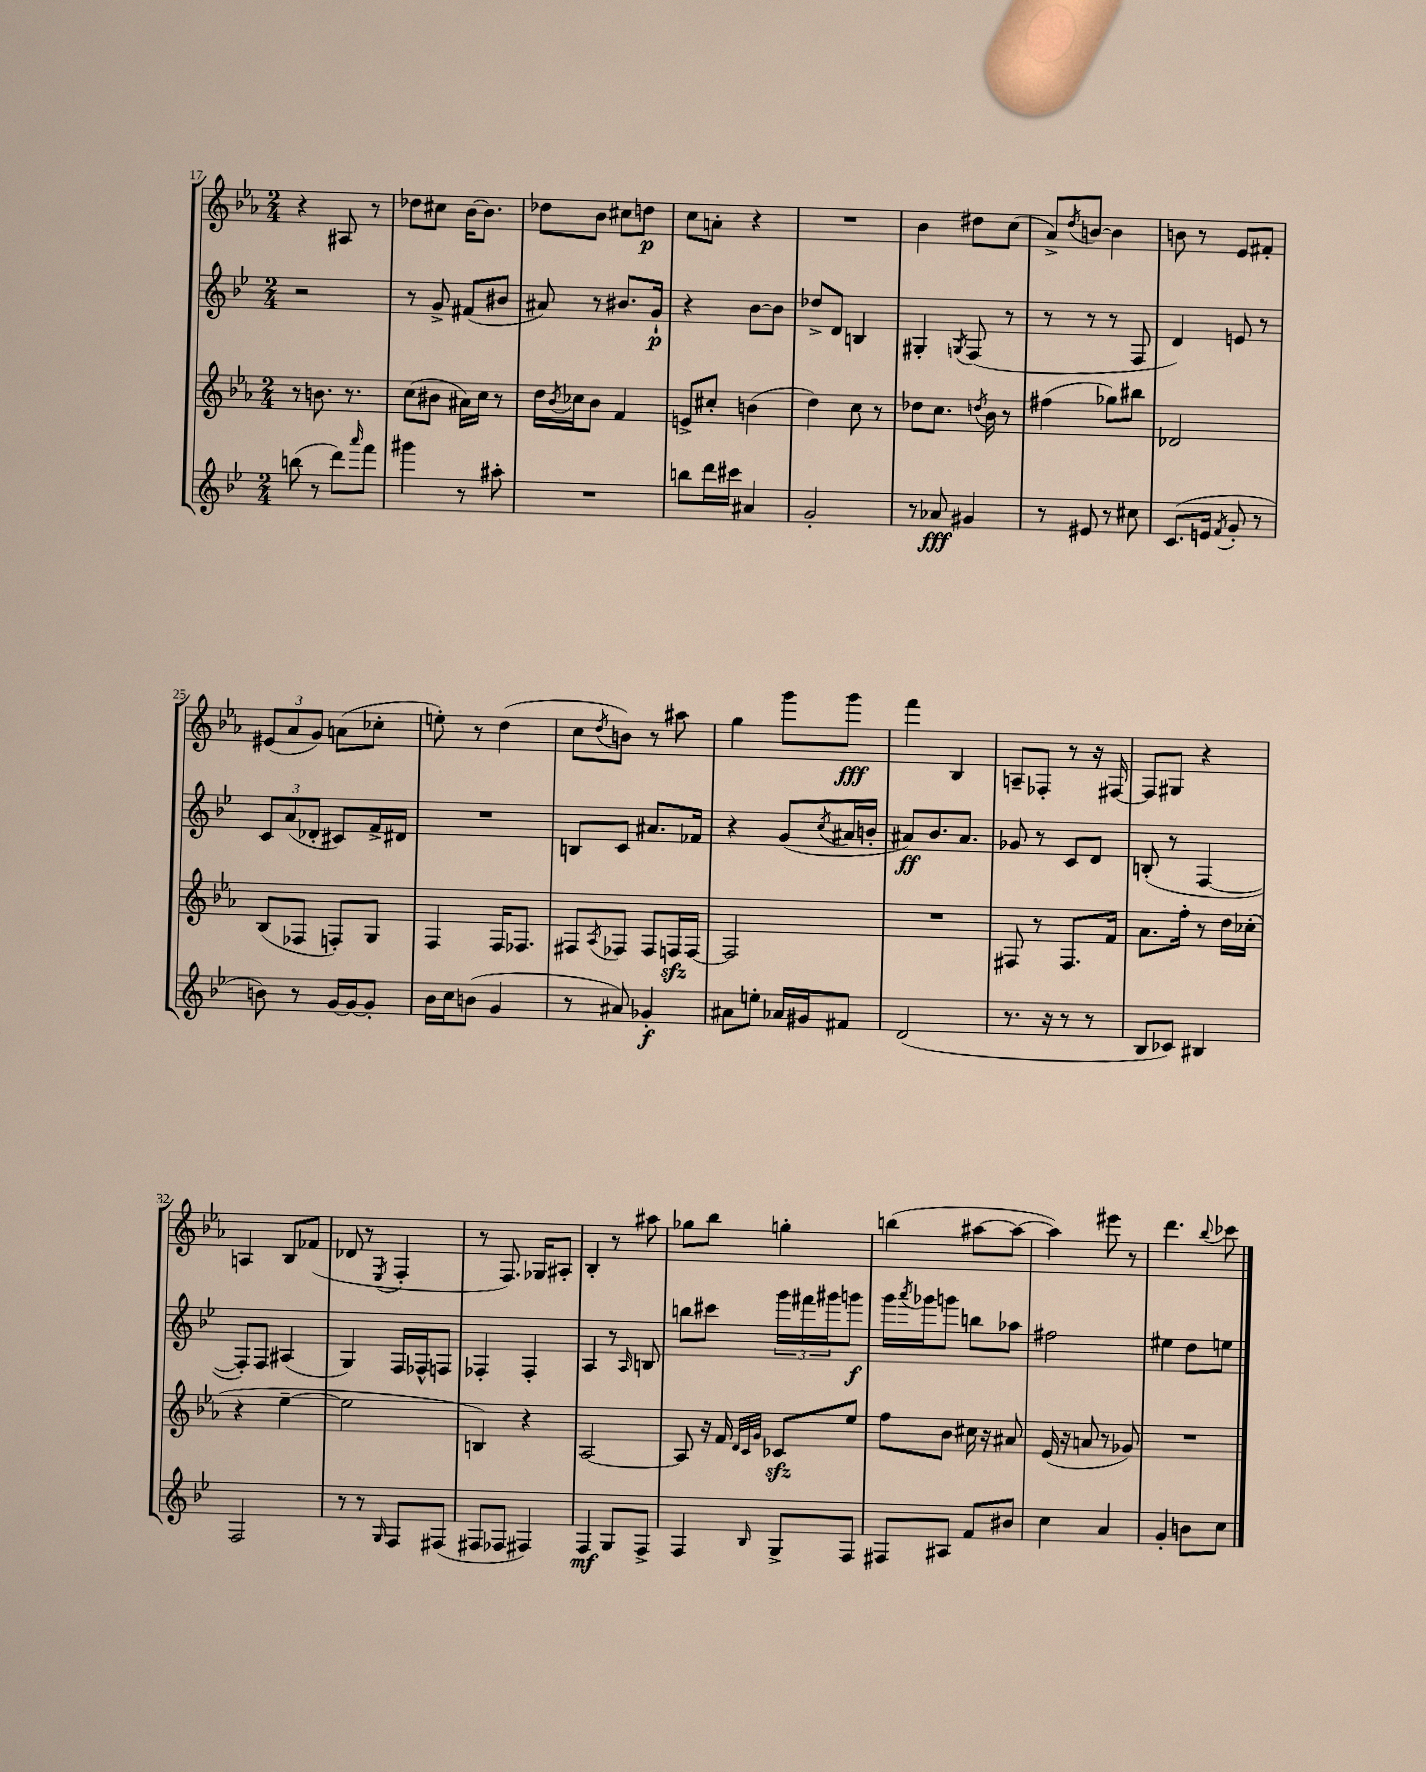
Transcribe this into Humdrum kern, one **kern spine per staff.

**kern	**dynam	**kern	**kern	**dynam	**kern	**dynam
*part4	*part4	*part3	*part2	*part2	*part1	*part1
*staff4	*staff4	*staff3	*staff2	*staff2	*staff1	*staff1
*clefG2	*	*clefG2	*clefG2	*	*clefG2	*
*k[b-e-]	*	*k[b-e-a-]	*k[b-e-]	*	*k[b-e-a-]	*
*M2/4	*	*M2/4	*M2/4	*	*M2/4	*
=17	=17	=17	=17	=17	=17	=17
(8bbn\	.	8r	2r	.	4r	.
8r	.	8.bn\	.	.	.	.
8ddd\L)	.	.	.	.	8A#X/	.
.	.	8.r	.	.	.	.
16qqaaa/	.	.	.	.	.	.
8fff\J	.	.	.	.	8r	.
=18	=18	=18	=18	=18	=18	=18
4ggg#X\	.	(8cc\L	8r	.	8dd-X\L	.
.	.	8b#X\J	8g^/	.	8cc#X\J	.
8r	.	16a#X\LL)	(8f#X/L	.	[16b-\KL	.
.	.	16cc\JJ	.	.	8.b-\J]	.
8aa#X'\	.	8r	8b#X/J	.	.	.
=19	=19	=19	=19	=19	=19	=19
2r	.	16dd\LL	8a#X/)	.	8dd-X\L	.
.	.	8qb-/	.	.	.	.
.	.	16cc-X\J	.	.	.	.
.	.	8b-\J	8r	.	8b-\J	.
.	.	4f/	8.b#X/L	.	8cc#X\L	.
.	.	.	.	.	8ddn\J	p
.	.	.	16g`/Jk	p	.	.
=20	=20	=20	=20	=20	=20	=20
8bbn\L	.	8en^/L	4r	.	8cc\L	.
16ddd\L	.	8cc#X'/J	.	.	8an'\J	.
16ccc#X\JJ	.	.	.	.	.	.
4a#X/	.	(4bn\	[8b-\L	.	4r	.
.	.	.	8b-\J]	.	.	.
=21	=21	=21	=21	=21	=21	=21
2g'/	.	4dd\)	8dd-X^/L	.	2r	.
.	.	.	8d/J	.	.	.
.	.	8cc\	4Bn/	.	.	.
.	.	8r	.	.	.	.
=22	=22	=22	=22	=22	=22	=22
8r	.	8dd-X\L	4G#X'/	.	4b-\	.
8a-X/	fff	8.cc\J	.	.	.	.
.	.	.	8qGn/	.	.	.
4g#X/	.	.	(8F/	.	8dd#X\L	.
.	.	8qddn/	.	.	.	.
.	.	16b-\	.	.	.	.
.	.	8r	8r	.	(8cc\J	.
=23	=23	=23	=23	=23	=23	=23
8r	.	(4ff#X\	8r	.	8a-^/L)	.
.	.	.	.	.	8qdd/	.
8e#X/	.	.	8r	.	[8bn/J	.
8r	.	8gg-X\L)	8r	.	4b\]	.
8cc#X\	.	8bb#X\J	8F/	.	.	.
=24	=24	=24	=24	=24	=24	=24
(8.c/L	.	2d-X/	4d/)	.	8bn\	.
.	.	.	.	.	8r	.
16en/Jk	.	.	.	.	.	.
8qf/	.	.	.	.	.	.
8g'/	.	.	8en/	.	8e-/L	.
8r	.	.	8r	.	8f#X'/J	.
!!LO:LB:g=z
=25	=25	=25	=25	=25	=25	=25
8bn\)	.	(8B-/L	12c/L	.	(12e#X/L	.
.	.	.	(12a/	.	12a-/	.
8r	.	8F-X/J	.	.	.	.
.	.	.	12d-X'/J	.	12g/J)	.
[16g/LL	.	8Fn'/L)	8c#X/L)	.	(8an\L	.
16g/J_	.	.	.	.	.	.
8g'/J]	.	8G/J	16f^/L	.	8cc-X'\J	.
.	.	.	16d#X/JJ	.	.	.
=26	=26	=26	=26	=26	=26	=26
16b-\LL	.	4F/	2r	.	8een'\)	.
16cc\J	.	.	.	.	.	.
(8bn\J	.	.	.	.	8r	.
4g/	.	16F/KL	.	.	(4dd\	.
.	.	8.F-X/J	.	.	.	.
=27	=27	=27	=27	=27	=27	=27
8r	.	8F#X/L	8Bn/L	.	8cc\L	.
.	.	8qA-/	.	.	8qdd/	.
8a#X/)	.	8F-X/J	8c/J	.	8bn\J)	.
4g-X'/	f	8F-/L	8.a#X/L	.	8r	.
.	.	16Fnzz/L	.	.	8aa#X\	.
.	.	[16F/JJ	16f-X/Jk	.	.	.
=28	=28	=28	=28	=28	=28	=28
8a#X\L	.	2F/]	4r	.	4gg\	.
8een'\J	.	.	.	.	.	.
16a-X/LL	.	.	(8g/L	.	8ggg\L	.
16g#X/J	.	.	.	.	.	.
.	.	.	8qcc/	.	.	.
8f#X/J	.	.	16a#X/L	.	8ggg\J	fff
.	.	.	16bn'/JJ	.	.	.
=29	=29	=29	=29	=29	=29	=29
(2d/	.	2r	8a#X/L)	ff	4fff\	.
.	.	.	8.b-/	.	.	.
.	.	.	.	.	4B-/	.
.	.	.	8.a#/J	.	.	.
=30	=30	=30	=30	=30	=30	=30
8.r	.	8F#X/	8g-X/	.	8An~/L	.
.	.	8r	8r	.	8F-X'/J	.
16r	.	.	.	.	.	.
8r	.	8.F#/L	8c/L	.	8r	.
8r	.	.	8d/J	.	16r	.
.	.	16f/Jk	.	.	[16F#X/	.
=31	=31	=31	=31	=31	=31	=31
8B-/L	.	8.a-\L	(8Bn'/	.	8F#/L]	.
8c-X/J)	.	.	8r	.	8G#X/J	.
.	.	16ff'\Jk	.	.	.	.
4B#X/	.	8r	[4F/	.	4r	.
.	.	16dd\LL	.	.	.	.
.	.	(16cc-X'\JJ	.	.	.	.
!!LO:LB:g=z
=32	=32	=32	=32	=32	=32	=32
2F/	.	4r	8F'/L])	.	4An/	.
.	.	.	8F/J	.	.	.
.	.	[4ee-~\	(4A#X/	.	8B-/L	.
.	.	.	.	.	(8f-X/J	.
=33	=33	=33	=33	=33	=33	=33
8r	.	2ee-\]	4G/)	.	8d-X/	.
8r	.	.	.	.	8r	.
16qqG/	.	.	.	.	8qE-/	.
8F/L	.	.	16F/LL	.	4F'/	.
.	.	.	16F-X^^/J	.	.	.
(8F#X/J	.	.	8Fn/J	.	.	.
=34	=34	=34	=34	=34	=34	=34
8F#X/L	.	4Bn/)	4F-X'/	.	8r	.
8F-X/J	.	.	.	.	8.F/)	.
4F#X/)	.	4r	4F-'/	.	.	.
.	.	.	.	.	16G-X/KL	.
.	.	.	.	.	8A#X'/J	.
=35	=35	=35	=35	=35	=35	=35
4F/	mf	[2A-/	4A/	.	4B-'/	.
8G/L	.	.	8r	.	8r	.
.	.	.	16qqA/	.	.	.
8F^/J	.	.	8Bn/	.	8aa#X\	.
=36	=36	=36	=36	=36	=36	=36
4F/	.	8A-/]	8bbn\L	.	8gg-X\L	.
.	.	16r	8ccc#X\J	.	8bb-\J	.
.	.	16f/	.	.	.	.
.	.	32qqd/LLL	.	.	.	.
.	.	32qqc/	.	.	.	.
16qqB-/	.	32qqg/JJJ	.	.	.	.
8G^/L	.	8c-Xzz/L	24ggg\LL	.	4ggn'\	.
.	.	.	24fff#X\	.	.	.
.	.	.	24ggg#X\J	.	.	.
8F/J	.	8ee-/J	8gggn\J	f	.	.
=37	=37	=37	=37	=37	=37	=37
8F#X/L	.	8ff\L	16ggg\LL	.	(4bbn\	.
.	.	.	8qaaa/	.	.	.
.	.	.	16ggg-X\J	.	.	.
8A#X/J	.	8b-\J	8gggn\J	.	.	.
8f/L	.	16cc#X\	8bbn\L	.	[8aa#X\L	.
.	.	16r	.	.	.	.
8b#X/J	.	8a#X/	8aa-X\J	.	8aa#\J_	.
=38	=38	=38	=38	=38	=38	=38
4cc\	.	(16e-/	2ff#X\	.	4aa#\])	.
.	.	16r	.	.	.	.
.	.	8an/	.	.	.	.
4a/	.	8r	.	.	8eee#X\	.
.	.	8g-X/)	.	.	8r	.
=39	=39	=39	=39	=39	=39	=39
4g'/	.	2r	4ee#X\	.	4.ddd\	.
8bn\L	.	.	8dd\L	.	.	.
.	.	.	.	.	8qqbb-/	.
8cc\J	.	.	8een\J	.	8ccc-X\	.
==	==	==	==	==	==	==
*-	*-	*-	*-	*-	*-	*-
